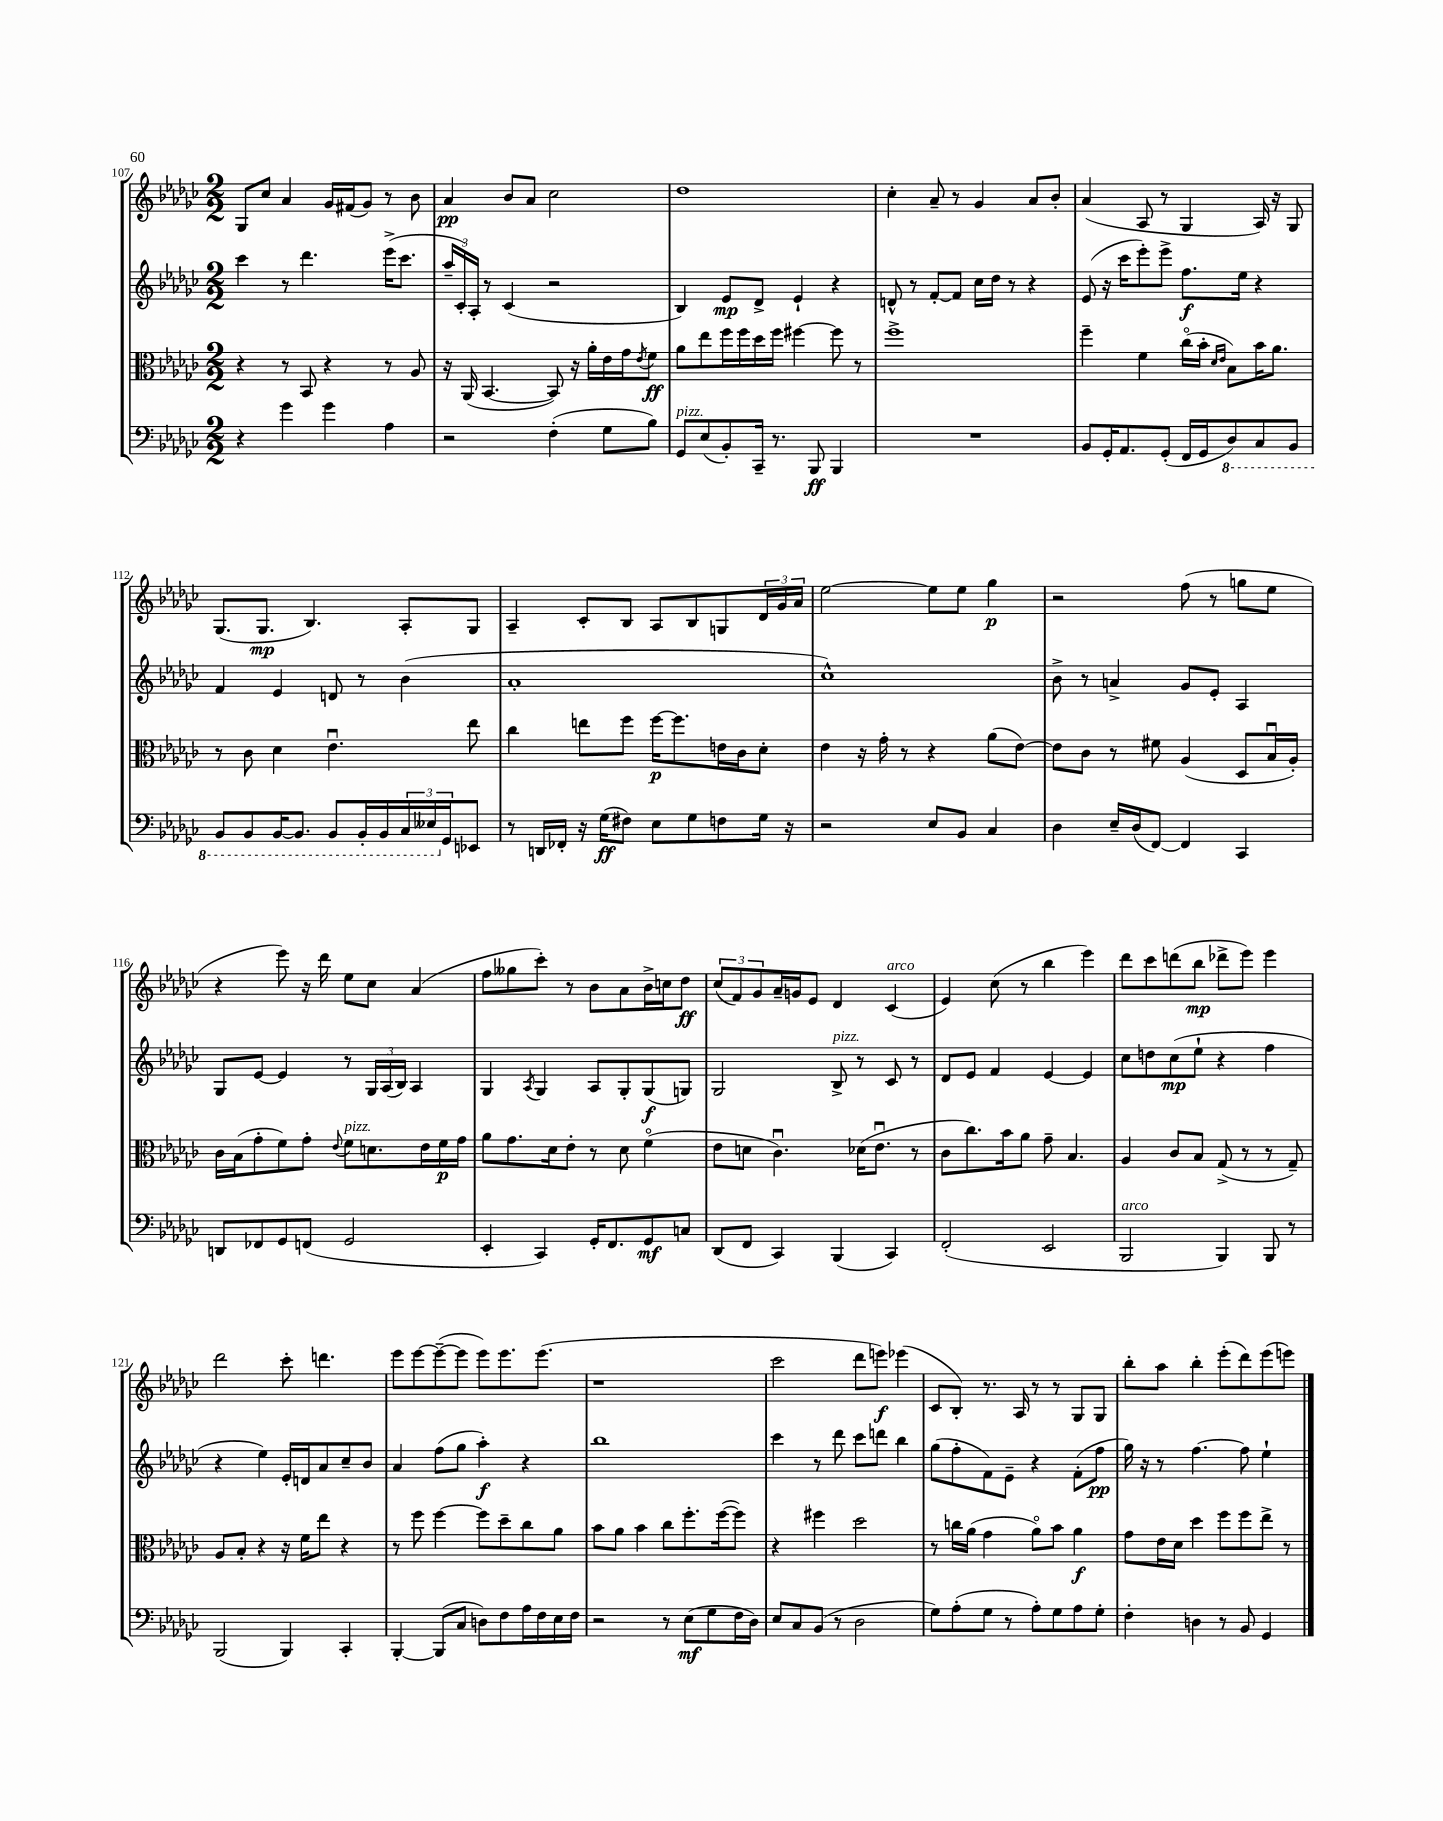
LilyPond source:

<<
\new StaffGroup <<
\new Staff = "s0" {
    \clef treble \key ges \major \numericTimeSignature \time 2/2
    ges8 ces''8 aes'4 ges'16 fis'16( ges'8) r8 bes'8 |
    aes'4\pp bes'8 aes'8 ces''2 |
    des''1 |
    ces''4-. aes'8-- r8 ges'4 aes'8 bes'8-. |
    aes'4( aes8 r8 ges4 aes16) r16 ges8 |
    ges8.( ges8.\mp bes4.) aes8-. ges8 |
    aes4-- ces'8-. bes8 aes8 bes8 g8 \tuplet 3/2 { des'16 ges'16 aes'16 } |
    ees''2~ ees''8 ees''8 ges''4\p |
    r2 f''8( r8 g''8 ees''8 |
    r4 ees'''8) r16 des'''16 ees''8 ces''8 aes'4( |
    f''8 geses''8 ces'''8-.) r8 bes'8 aes'8 bes'16-> c''16 des''8\ff |
    \tuplet 3/2 { ces''8( f'8) ges'8 } aes'16-- g'16 ees'8 des'4 ces'4^\markup { \italic "arco" }( |
    ees'4) ces''8( r8 bes''4 ees'''4) |
    des'''8 ces'''8 d'''8( bes''8\mp des'''8-> ees'''8) ees'''4 |
    des'''2 ces'''8-. d'''4. |
    ees'''8 ees'''8~ ees'''8~--( ees'''8 ees'''8) ees'''8. ees'''8.( |
    r1 |
    ces'''2 des'''8 e'''8\f) ees'''4( |
    ces'8 bes8-.) r8. aes16 r8 r8 ges8 ges8 |
    bes''8-. aes''8 bes''4-. ees'''8-.( des'''8) ees'''8( e'''8) \bar "|." |
}
\new Staff = "s1" {
    \clef treble \key ges \major \numericTimeSignature \time 2/2
    ces'''4 r8 des'''4. ees'''16->( ces'''8. |
    \tuplet 3/2 { aes''16-- ces'16-.) aes16-. } r8 ces'4( r2 |
    bes4) ees'8\mp des'8-> ees'4-! r4 |
    d'8-^ r8 f'8~-. f'8 ces''16 des''16 r8 r4 |
    ees'8( r16 ces'''16 ees'''8-.) ees'''8-> f''8.\f ees''16 r4 |
    f'4 ees'4 d'8 r8 bes'4( |
    aes'1-. |
    ces''1-^) |
    bes'8-> r8 a'4-> ges'8 ees'8-. aes4 |
    ges8 ees'8~ ees'4 r8 \tuplet 3/2 { ges16 aes16( bes16) } aes4 |
    ges4 \acciaccatura { aes8 } ges4 aes8 ges8-. ges8\f( g8) |
    ges2 bes8->^\markup { \italic "pizz." } r8 ces'8 r8 |
    des'8 ees'8 f'4 ees'4~ ees'4 |
    ces''8 d''8 ces''8\mp( ees''8-! r4 f''4 |
    r4 ees''4) ees'16-. d'16 aes'8 ces''8-- bes'8 |
    aes'4 f''8( ges''8 aes''4-.\f) r4 |
    bes''1 |
    ces'''4 r8 des'''8 ces'''8 d'''8 bes''4 |
    ges''8( f''8-. f'8) ees'8-- r4 f'8-.( f''8\pp |
    ges''16) r16 r8 f''4.~ f''8 ees''4-! \bar "|." |
}
\new Staff = "s2" {
    \clef alto \key ges \major \numericTimeSignature \time 2/2
    r4 r8 bes,8 r4 r8 aes8 |
    r16 aes,16( bes,4.~ bes,8) r16 aes'16-. ees'16 ges'16 \acciaccatura { ees'8 } f'8\ff |
    aes'8 ees''8 f''16 f''16 des''16 f''16 fis''4~ fis''8 r8 |
    f''1-> |
    f''4-- f'4 ces''16\flageolet( bes'16-. \grace { des'16 ees'16 } bes8) bes'16 aes'8. |
    r8 ces'8 des'4 ees'4.\downbow ees''8 |
    ces''4 e''8 f''8 f''16~\p f''8. e'16 ces'16 des'8-. |
    ees'4 r16 ges'16-. r8 r4 aes'8( ees'8~) |
    ees'8 ces'8 r8 fis'8 aes4( des8 bes16\downbow aes16-.) |
    ces'16 bes16( ges'8-. f'8) ges'8-. \appoggiatura { ees'8 } f'8^\markup { \italic "pizz." } d'8. ees'16 f'16\p ges'16 |
    aes'8 ges'8. des'16 ees'8-. r8 des'8 f'4\flageolet( |
    ees'8 d'8 ces'4.\downbow) des'16( ees'8.\downbow r8 |
    ces'8 ces''8.) bes'16 aes'8 ges'8-- bes4. |
    aes4 ces'8 bes8 ges8->( r8 r8 ges8--) |
    aes8 bes8-. r4 r16 f'16 ees''8 r4 |
    r8 f''8 f''4~ f''8 des''8-- ces''8 aes'8 |
    bes'8 aes'8 bes'4 ces''8 f''8.-. f''16~( f''8) |
    r4 fis''4 des''2 |
    r8 c''16 aes'16( ges'4 aes'8\flageolet) bes'8 aes'4\f |
    ges'8 ees'16 des'16 des''4 f''8 f''8 ees''8-> r8 \bar "|." |
}
\new Staff = "s3" {
    \clef bass \key ges \major \numericTimeSignature \time 2/2
    r4 ges'4 ges'4 aes4 |
    r2 f4-.( ges8 bes8) |
    ges,8^\markup { \italic "pizz." } ees8( bes,8-.) ces,16-- r8. bes,,8\ff bes,,4 |
    R1 |
    bes,8 ges,16-. aes,8. ges,8-.( f,16 ges,16 \ottava #-1 des,8) ces,8 bes,,8 |
    bes,,8 bes,,8 bes,,16~ bes,,8. bes,,8 bes,,16-. bes,,16 \tuplet 3/2 { ces,16 eeses,16 \ottava #0 ges,16 } ees,8 |
    r8 d,16 fes,16-. r16 ges16\ff( fis8) ees8 ges8 f8 ges16 r16 |
    r2 ees8 bes,8 ces4 |
    des4 ees16-- des16( f,8~) f,4 ces,4 |
    d,8 fes,8 ges,8 f,8( ges,2 |
    ees,4-. ces,4) ges,16-. f,8. ges,8\mf c8 |
    des,8( f,8 ces,4) bes,,4( ces,4) |
    f,2-.( ees,2 |
    bes,,2^\markup { \italic "arco" } bes,,4) bes,,8 r8 |
    bes,,2( bes,,4) ces,4-. |
    bes,,4~-. bes,,8( ces8 d8) f8 aes16 f16 ees16 f16 |
    r2 r8 ees8\mf( ges8 f16 des16) |
    ees8 ces8 bes,8( r8 des2 |
    ges8) aes8-.( ges8 r8 aes8-.) ges8 aes8 ges8-. |
    f4-. d4 r8 bes,8 ges,4 \bar "|." |
}
>>
>>
\layout { \context { \Score currentBarNumber = #107 } }
